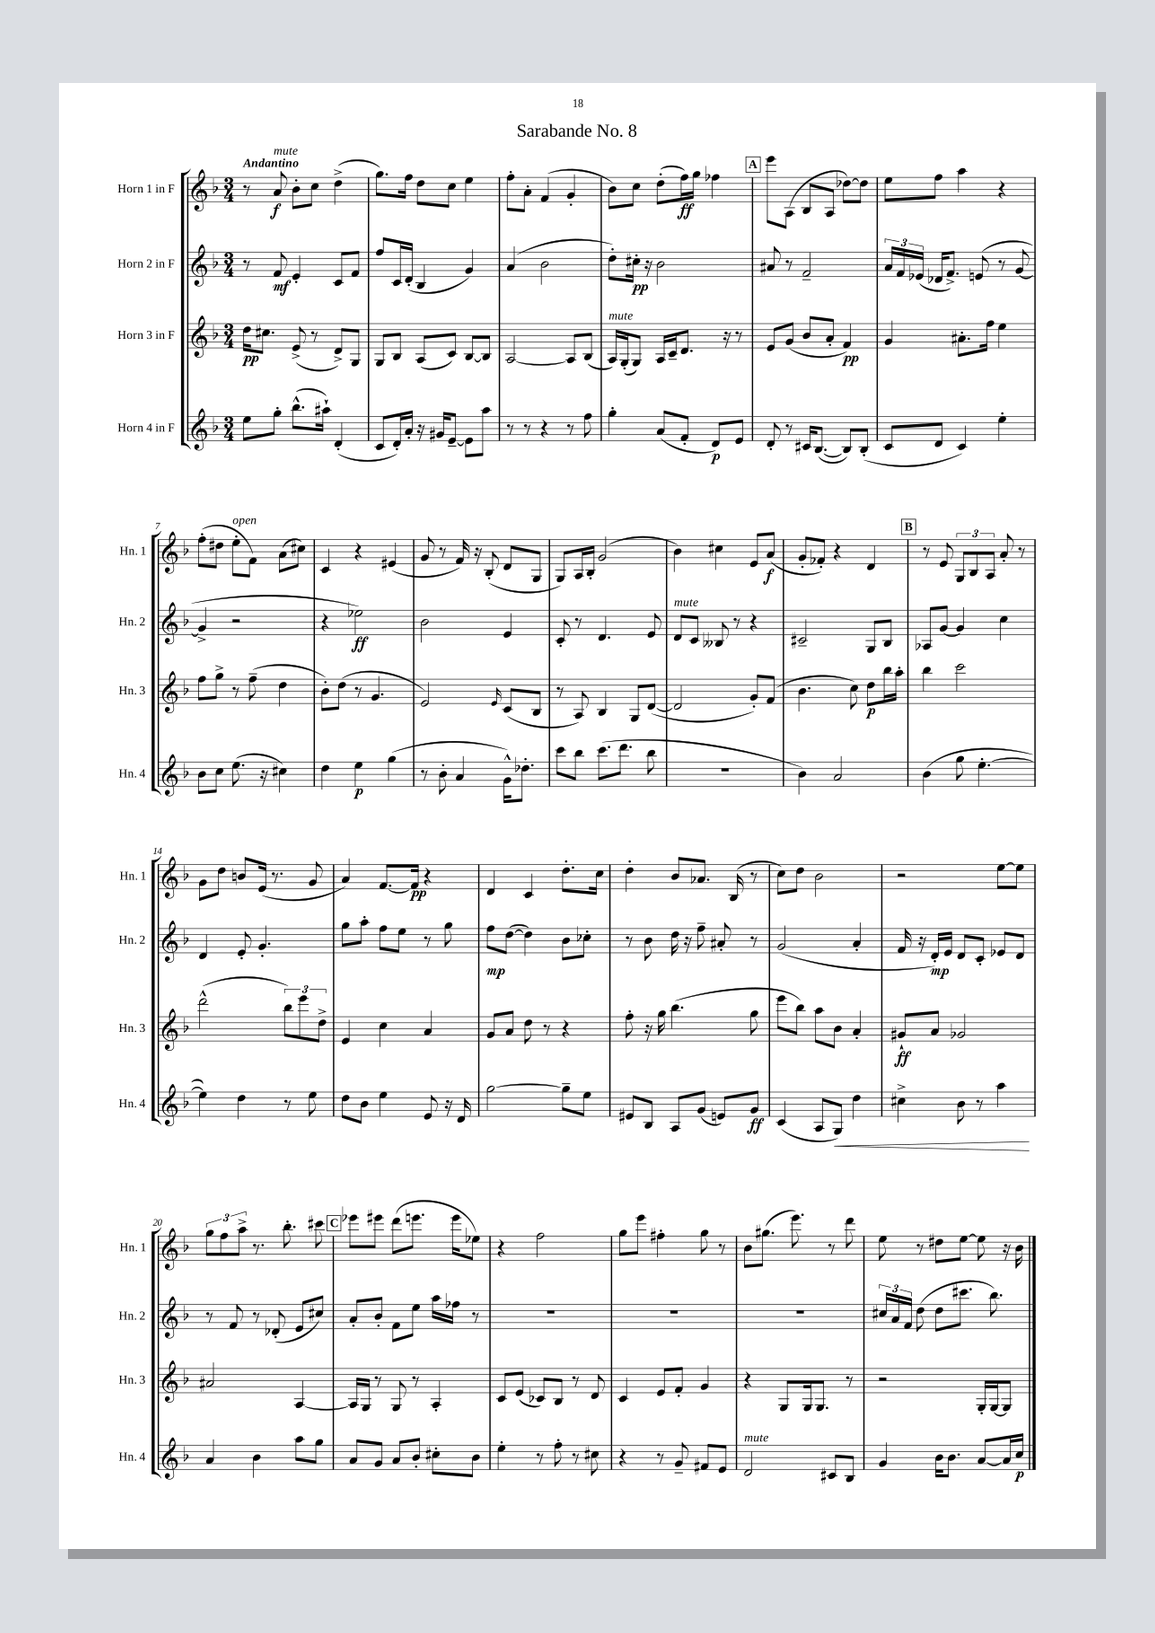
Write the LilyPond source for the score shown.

\header { title = "Sarabande No. 8" }
<<
\new StaffGroup <<
\new Staff = "s0" \with { instrumentName = "Horn 1 in F" shortInstrumentName = "Hn. 1" } {
    \clef treble \key f \major \numericTimeSignature \time 3/4 \tempo "Andantino"
    \autoBeamOff r8 a'8\f^\markup { \italic "mute" } bes'8[-. c''8] d''4->( |
    g''8.[) f''16] d''8[ c''8] e''4 |
    f''8[-. a'8]-. f'4( g'4-. |
    bes'8[) c''8] d''8[-.( f''16\ff) g''16] fes''4 |
    \mark \markup { \box "A" } e'''8[ a8]( bes8[ a8] des''8[~) des''8] |
    e''8[ f''8] a''4 r4 |
    f''8[-.( dis''8] e''8[-.^\markup { \italic "open" } f'8]) a'8[( cis''8]) |
    c'4 r4 eis'4( |
    g'8 r8 f'16) r16 bes8-.( d'8[ g8] |
    g8[) a16 bes16]-. g'2( |
    bes'4) cis''4 e'8[ a'8]\f( |
    g'8[-. fes'8]-.) r4 d'4 |
    \mark \markup { \box "B" } r8 e'8 \tuplet 3/2 { g8[ bes8 a8] } a'8-. r8 |
    g'8[ d''8] b'8[ e'16]( r8. g'8 |
    a'4) f'8.[~ f'16]\pp r4 |
    d'4 c'4 d''8.[-. c''16] |
    d''4-. bes'8[ aes'8.] bes16( r8 |
    c''8[) d''8] bes'2 |
    r2 e''8[~ e''8] |
    \tuplet 3/2 { g''8[ f''8 a''8]-> } r8. bes''8.-. cis'''8 |
    \mark \markup { \box "C" } ees'''8[ eis'''8] d'''8[( e'''8.] e'''16[ ees''8]) |
    r4 f''2 |
    g''8[ e'''8] fis''4-. g''8 r8 |
    bes'8[ gis''8.]( e'''8.) r8 d'''8 |
    e''8 r8 dis''8[ e''8]~ e''8 r16 bes'16 \bar "|." |
}
\new Staff = "s1" \with { instrumentName = "Horn 2 in F" shortInstrumentName = "Hn. 2" } {
    \clef treble \key f \major \numericTimeSignature \time 3/4
    \autoBeamOff r8 f'8\mf e'4-. c'8[ f'8] |
    f''8[ c'16 d'16]-.( bes4 g'4) |
    a'4( bes'2 |
    d''8[-.) cis''16]-.\pp r16 bes'2 |
    \mark \markup { \box "A" } ais'8 r8 f'2-- |
    \tuplet 3/2 { a'16[ f'16 ees'16]( } des'16[ f'8.]->) e'8( r8 g'8~ |
    g'4-> r2 |
    r4 ees''2\ff) |
    bes'2 e'4 |
    c'8-. r8 d'4. e'8 |
    d'8[^\markup { \italic "mute" } c'8] beses8 r8 r4 |
    cis'2-- g8[ bes8] |
    \mark \markup { \box "B" } aes8[ g'8]~ g'4 c''4 |
    d'4 e'8-. g'4.-. |
    g''8[ a''8]-. f''8[ e''8] r8 g''8 |
    f''8[\mp d''8]~( d''4) bes'8[ ces''8]-. |
    r8 bes'8 d''16 r16 f''8-- ais'8-. r8 |
    g'2( a'4-. |
    f'16 r16 d'16[-.\mp) e'16] d'8[ c'8]-. ees'8[ d'8] |
    r8 f'8 r8 des'8-.( e'8[ cis''8]) |
    \mark \markup { \box "C" } a'8[-. bes'8]-. f'8[ e''8] a''16[ fes''16] r8 |
    R2. |
    R2. |
    R2. |
    \tuplet 3/2 { cis''16[ a'16 f'16] } d''8( d''8[ cis'''8.] bes''8.) \bar "|." |
}
\new Staff = "s2" \with { instrumentName = "Horn 3 in F" shortInstrumentName = "Hn. 3" } {
    \clef treble \key f \major \numericTimeSignature \time 3/4
    \autoBeamOff d''16[\pp cis''8.] e'8->( r8 d'8[->) g8] |
    g8[ bes8] a8[( c'8]) bes8[~ bes8] |
    a2~ a8[ bes8]( |
    a16[^\markup { \italic "mute" }) g16-.( g8]) a16[ c'16-- d'8.] r16 r8 |
    \mark \markup { \box "A" } e'8[ g'8]( bes'8[ a'8]-. f'4\pp) |
    g'4 ais'8.[-. f''16] e''4 |
    f''8[ g''8]-> r8 f''8--( d''4 |
    bes'8[-.) d''8]( r8 g'4. |
    e'2) \grace { e'16 } c'8[( bes8] |
    r8 a8) bes4 g8[ d'8]~( |
    d'2 g'8[-.) f'8]( |
    bes'4. c''8) d''8[\p bes''16 a''16]-. |
    \mark \markup { \box "B" } bes''4 c'''2 |
    d'''2-^( \tuplet 3/2 { bes''8[) e'''8 d''8]-> } |
    e'4 c''4 a'4 |
    g'8[ a'8] d''8 r8 r4 |
    f''8-. r16 g''16 bes''4.( g''8 |
    e'''8[ bes''8]) a''8[ bes'8] a'4-. |
    gis'8[-!\ff a'8] ges'2 |
    ais'2 a4~ |
    \mark \markup { \box "C" } a16[ g16] r8 g8 r8 a4-. |
    c'8[ e'8]( ces'8[) bes8] r8 d'8 |
    c'4 e'8[ f'8]-. g'4 |
    r4 g8[ g16 g8.] r8 |
    r2 g16[-. g16~ g8] \bar "|." |
}
\new Staff = "s3" \with { instrumentName = "Horn 4 in F" shortInstrumentName = "Hn. 4" } {
    \clef treble \key f \major \numericTimeSignature \time 3/4
    \autoBeamOff e''8[ g''8]-. bes''8.[-^( ais''16]-!) d'4-.( |
    c'8[ d'16-.) a'16]-. r16 gis'16[ e'8]~-- e'8[ a''8] |
    r8 r8 r4 r8 f''8 |
    g''4-. a'8[( f'8]-. d'8[\p) e'8] |
    \mark \markup { \box "A" } d'8-. r8 cis'16[ bes8.]~( bes8[) bes8]-.( |
    c'8[ d'8] c'4) e''4-. |
    bes'8[ c''8] e''8.( r16 cis''4) |
    d''4 e''4\p g''4( |
    r8 bes'8-. a'4 g'16[-^) des''8.]-. |
    c'''8[ bes''8] c'''8.[( d'''8.] bes''8 |
    R2. |
    bes'4) a'2 |
    \mark \markup { \box "B" } bes'4( g''8 e''4.~-. |
    e''4) d''4 r8 e''8 |
    d''8[ bes'8] e''4 e'8 r16 d'16 |
    g''2~ g''8[-- e''8] |
    eis'8[ bes8] a8[ g'8]( e'8[) g'8]\ff |
    c'4( a8[ g8]\<) d''4 |
    cis''4-> bes'8 r8 a''4\! |
    a'4 bes'4 a''8[ g''8] |
    \mark \markup { \box "C" } a'8[ g'8] a'8[ bes'8]-. cis''8[-. bes'8] |
    e''4-. r8 f''8-. r8 cis''8 |
    r4 r8 g'8-- fis'8[ e'8] |
    d'2^\markup { \italic "mute" } cis'8[ bes8] |
    g'4 bes'16[ bes'8.] a'8[~ a'16 c''16]\p \bar "|." |
}
>>
>>
